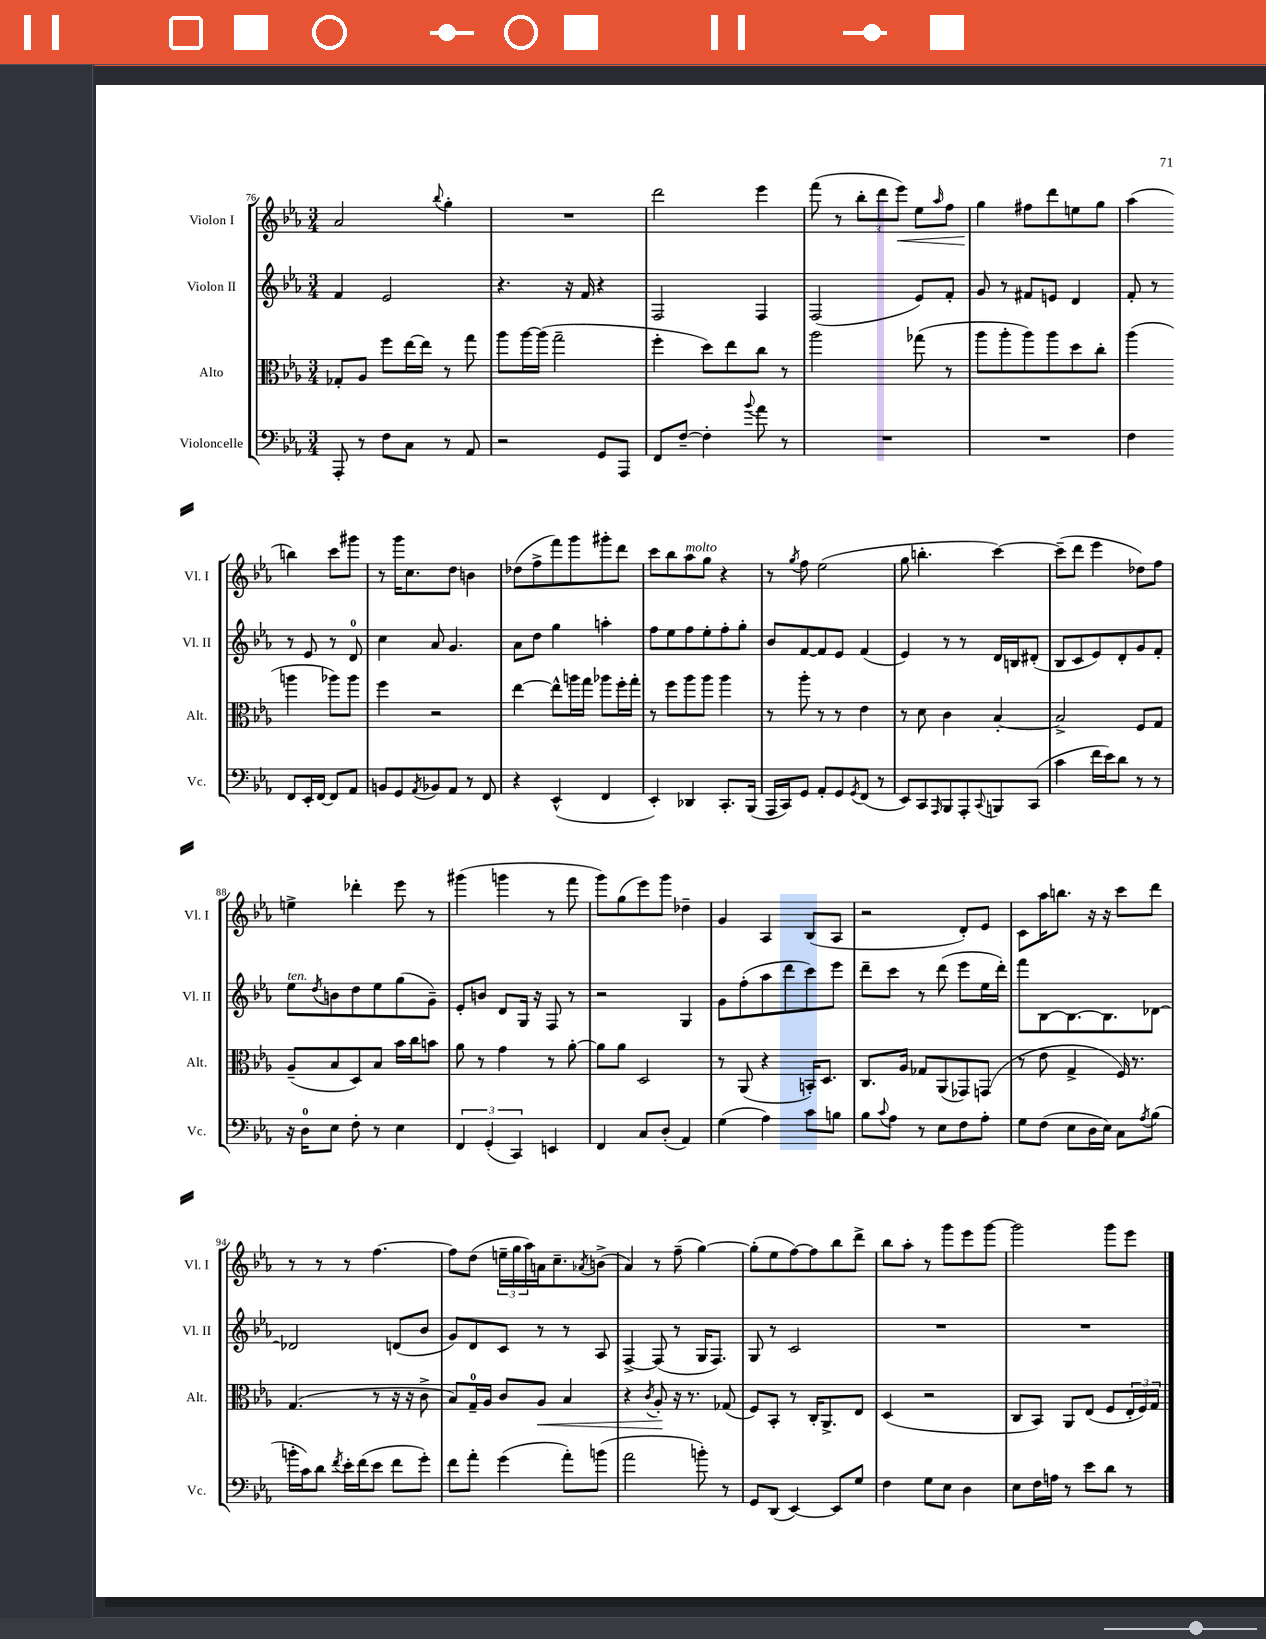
<<
\new StaffGroup <<
\new Staff = "s0" \with { instrumentName = "Violon I" shortInstrumentName = "Vl. I" } {
    \clef treble \key ees \major \numericTimeSignature \time 3/4
    aes'2 \appoggiatura { bes''8 } g''4-. |
    R2. |
    d'''2 ees'''4 |
    f'''8( r8 \tuplet 3/2 { bes''8-. d'''8 ees'''8\<) } ees''8 \grace { aes''16 } f''8 |
    g''4\! fis''8 d'''8 e''8 g''8 |
    aes''4( b''4) c'''8 gis'''8 |
    r8 g'''16 c''8. d''8 b'4 |
    des''8( f''8-> f'''8) g'''8 gis'''8-. d'''8 |
    c'''8 bes''8 aes''8^\markup { \italic "molto" } g''8 r4 |
    r8 \acciaccatura { g''8 } f''8 ees''2( |
    g''8 b''4.-. c'''4~) |
    c'''8--( d'''8 ees'''4 des''8) f''8 |
    e''4-> des'''4-. ees'''8 r8 |
    gis'''4( g'''4 r8 f'''8 |
    g'''8) g''8( ees'''8) g'''8 des''4-- |
    g'4 aes4 bes8( aes8 |
    r2 d'8-.) ees'8 |
    c'8 aes''16 b''8. r16 r16 c'''8 d'''8 |
    r8 r8 r8 f''4.~ |
    f''8 d''8( \tuplet 3/2 { e''16-- g''16 aes''16) } a'16 c''8.-- \acciaccatura { aes'8 } b'8->( |
    aes'4) r8 f''8--( g''4~) |
    g''8-.( ees''8 f''8~) f''8 bes''8 d'''8-> |
    bes''8 aes''8-. r8 g'''8 ees'''8 g'''8~ |
    g'''2 g'''8 ees'''8 \bar "|." |
}
\new Staff = "s1" \with { instrumentName = "Violon II" shortInstrumentName = "Vl. II" } {
    \clef treble \key ees \major \numericTimeSignature \time 3/4
    f'4 ees'2 |
    r4. r16 f'16 r4 |
    f2 f4 |
    f2( ees'8) f'8-. |
    g'8 r8 fis'8 e'8 d'4 |
    f'8-. r8 r8 ees'8 r8 d'8-0 |
    c''4 aes'8 g'4. |
    aes'8 d''8 g''4 a''4-. |
    f''8 ees''8 f''8 ees''8-. f''8-. g''8-. |
    bes'8 f'8~ f'8 ees'8 f'4( |
    ees'4) r8 r8 d'16 b16 dis'8-.( |
    bes8 c'8 ees'8) d'8-. g'8 f'8-. |
    ees''8^\markup { \italic "ten." } \acciaccatura { d''8 } b'8 d''8 ees''8 g''8( g'8--) |
    ees'8-. b'8 d'8 g16 r16 f8 r8 |
    r2 g4 |
    g'8 f''8-.( aes''8 d'''8 c'''8) ees'''8 |
    d'''8-- c'''8 r8 d'''8( ees'''8 ees''16 d'''16-.) |
    f'''8 bes8~ bes8.~ bes8. des'8~ |
    des'2 d'8( bes'8 |
    g'8) d'8 c'8 r8 r8 aes8 |
    f4~-> f8( r8 g16 f8.) |
    g8 r8 c'2 |
    R2. |
    R2. \bar "|." |
}
\new Staff = "s2" \with { instrumentName = "Alto" shortInstrumentName = "Alt." } {
    \clef alto \key ees \major \numericTimeSignature \time 3/4
    ges8-. aes8 f''8 ees''16~ ees''16 r8 g''8 |
    aes''8 aes''16~ aes''16( g''2-- |
    f''4-. d''8) ees''8 c''8 r8 |
    aes''2 ges''8( r8 |
    aes''8 aes''8-. aes''8) aes''8 d''8 c''8-. |
    aes''4( a''4 aes''8) aes''8 |
    f''4 r2 |
    ees''4~ ees''8-^ a''16 g''16 aes''8 f''16-. g''16-. |
    r8 f''8 aes''8 aes''8 aes''4 |
    r8 aes''8-. r8 r8 ees'4 |
    r8 d'8 c'4 bes4~-. |
    bes2-> f8 g8 |
    aes8--( bes8 d8) bes8 bes'16 c''16 b'8 |
    aes'8 r8 g'4 r8 aes'8~-. |
    aes'8 aes'8 d2 |
    r8 aes,8( r4 b,16-.) d8. |
    c8. aes16 ges8 aes,8( ges,8) g,8( |
    r8 ees'8 g4-> f16) r8. |
    g4.( r8 r16 r16 c'8-> |
    bes8) g16-0-- aes16 c'8 aes8\< bes4 |
    r4 \acciaccatura { c'8 } aes8-.\! r16 r8. ges8( |
    f8) bes,8-. r8 c16-. aes,8.-> ees8 |
    d4( r2 |
    c8 bes,8) aes,8 ees8( f8 \tuplet 3/2 { ees16-. f16) g16 } \bar "|." |
}
\new Staff = "s3" \with { instrumentName = "Violoncelle" shortInstrumentName = "Vc." } {
    \clef bass \key ees \major \numericTimeSignature \time 3/4
    aes,,8-. r8 f8 c8 r8 aes,8 |
    r2 g,8 aes,,8 |
    f,8 f8~-- f4-. \appoggiatura { bes'8 } aes'8 r8 |
    R2. |
    R2. |
    f4 f,8 ees,16-. f,16~ f,8 aes,8 |
    b,8 g,8 \acciaccatura { aes,8 } bes,8 aes,8 r8 f,8 |
    r4 ees,4-^( f,4 |
    ees,4-.) des,4 c,8.-. bes,,16( |
    aes,,16 c,16) g,8 aes,8-. g,8 \acciaccatura { g,8 } f,8( r8 |
    ees,8) c,8 \grace { aes,,16 } bes,,8 aes,,8-. \appoggiatura { c,8 } b,,8 c,8( |
    c'4 f'16 ees'16) d'8 r8 r8 |
    r16 d16-0 ees8 f8-. r8 ees4 |
    \tuplet 3/2 { f,4 g,4-.( c,4) } e,4 |
    f,4 c8 d8-.( aes,4) |
    g4( aes4) c'8 b8 |
    bes8 \appoggiatura { c'8 } aes8 r8 ees8 f8 aes8-. |
    g8 f8( ees8 d16 ees16) c8 \acciaccatura { aes8 } bes8( |
    b'16-. c'16) d'8 \acciaccatura { f'8 } ees'16-. f'16( ees'8 f'8 g'8-.) |
    f'8 aes'8-. g'4( aes'8-.) b'8( |
    aes'2 b'8-.) r8 |
    g,8 d,8( ees,4~) ees,8 g8 |
    f4 g8 ees8 d4 |
    ees8 f16 a16 r8 ees'8 d'8 r8 \bar "|." |
}
>>
>>
\layout { \context { \Score currentBarNumber = #76 } }
